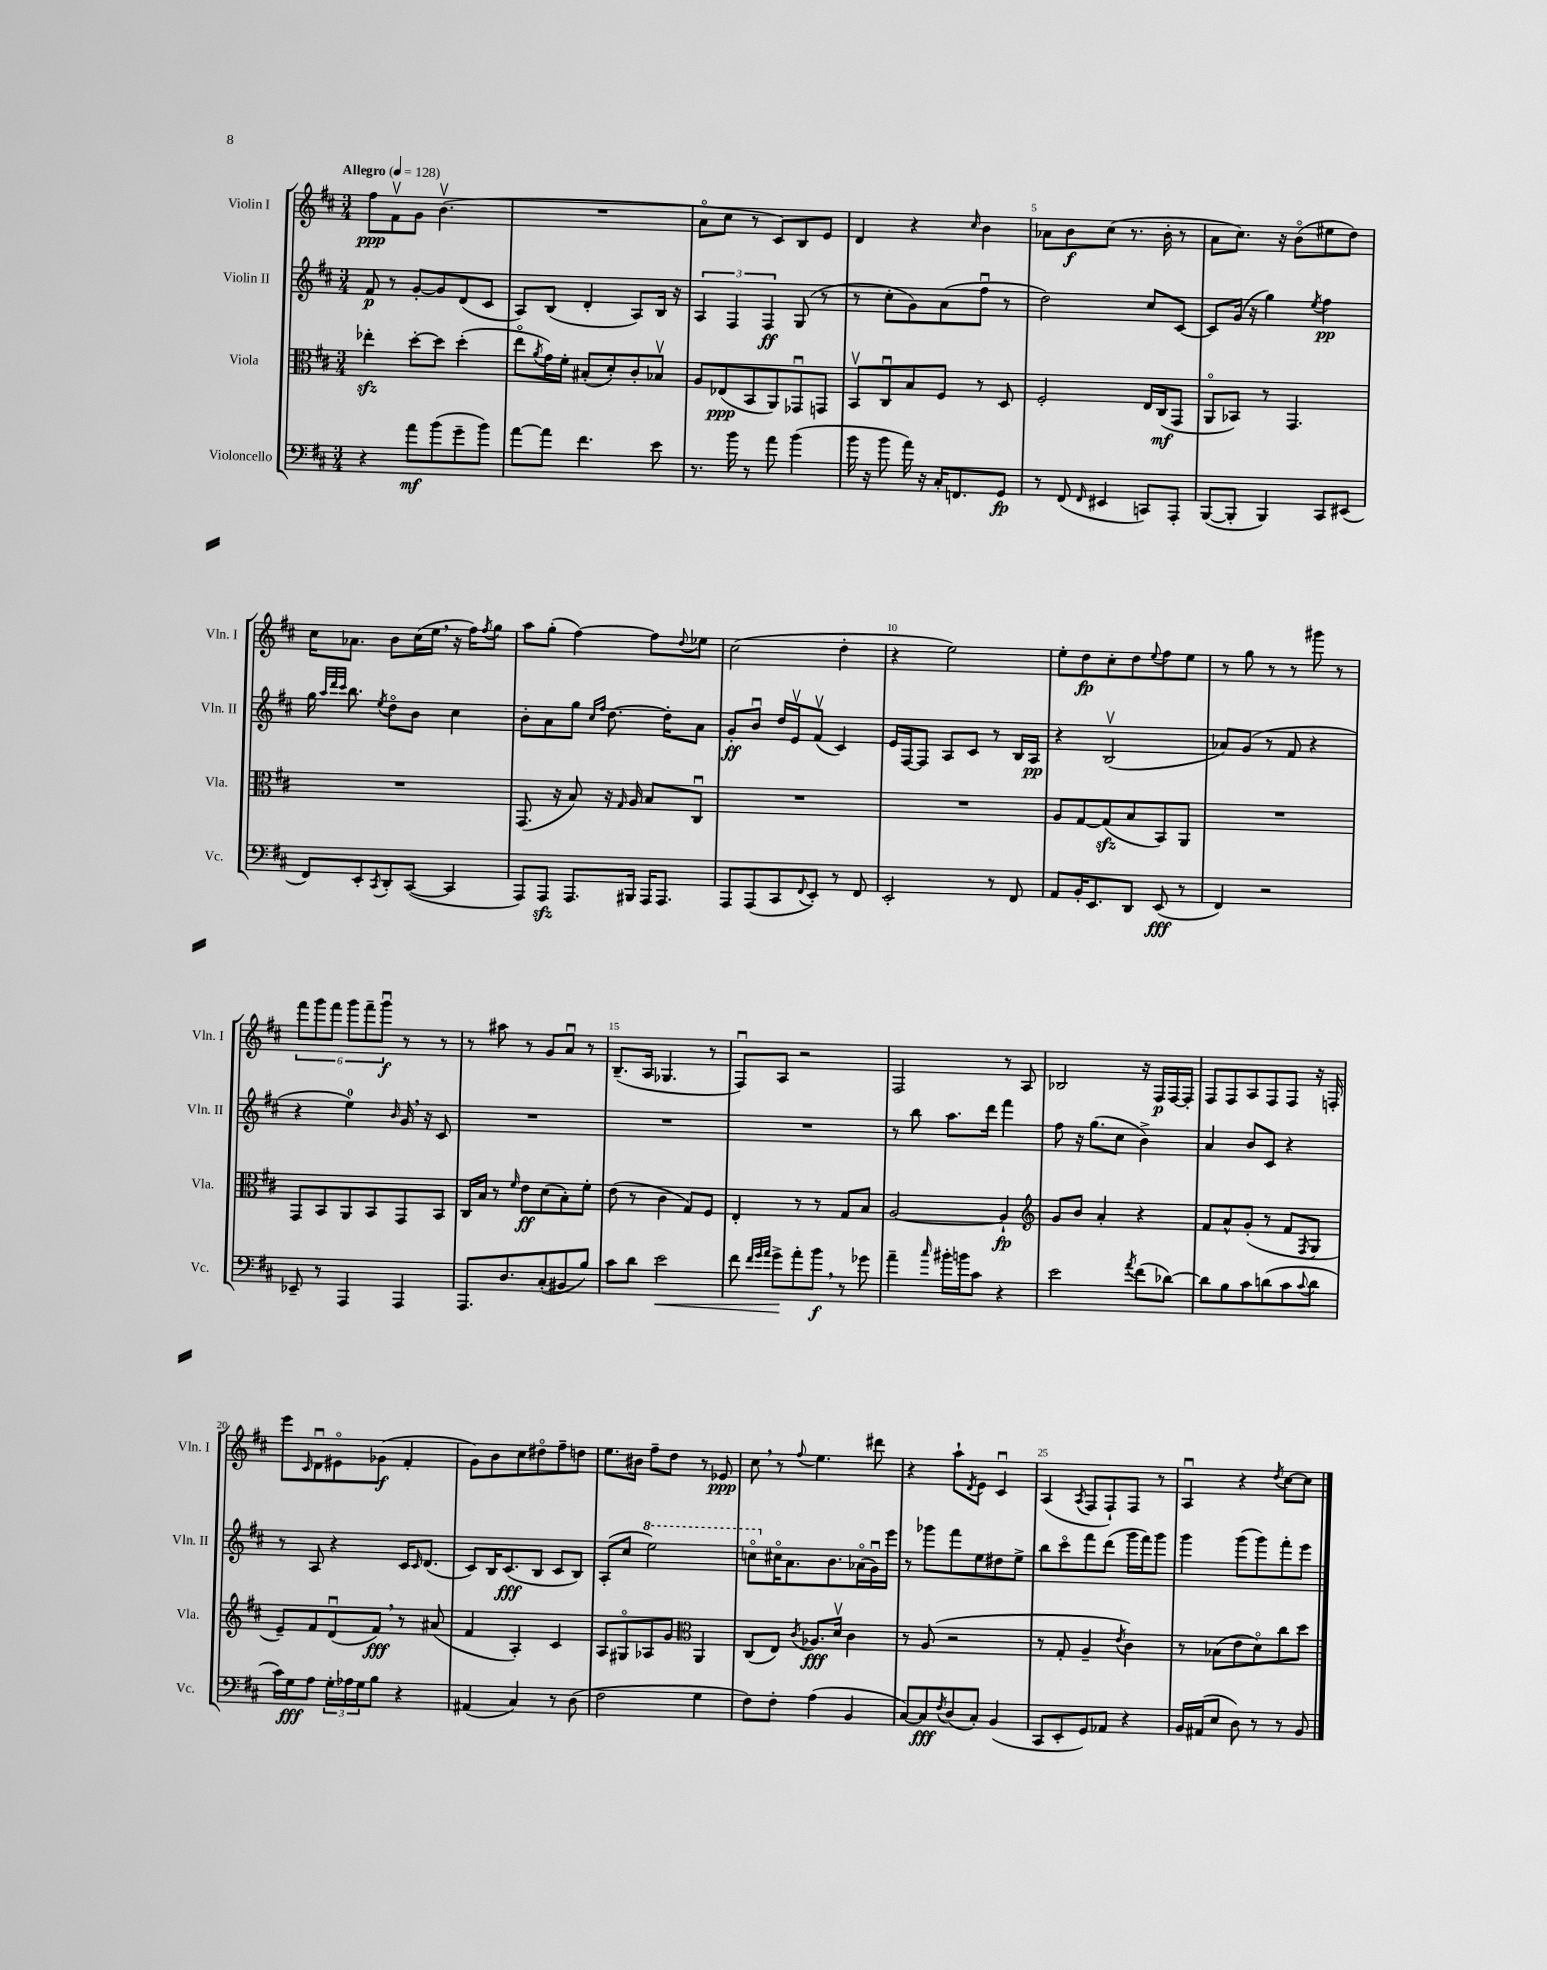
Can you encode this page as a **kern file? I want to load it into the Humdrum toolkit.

**kern	**kern	**kern	**kern
*staff4	*staff3	*staff2	*staff1
*clefF4	*clefC3	*clefG2	*clefG2
*k[f#c#]	*k[f#c#]	*k[f#c#]	*k[f#c#]
*M3/4	*M3/4	*M3/4	*M3/4
*MM128	*MM128	*MM128	*MM128
4r	4ee-'	8f#	8ff#
.	.	8r	8f#v
8a	[8dd'	[8g'	8g
(8b	8dd]	8g]	(4.bv
8g~	(4dd'	(8d	.
8b)	.	8c#	.
=	=	=	=
[8a	8eeo	8A)	2.r
.	8qa	.	.
8a]	16g)	(8B	.
.	16f#'	.	.
4.f#	(8B#'	4d'	.
.	8d')	.	.
.	8c#'	8A)	.
8e	8B-v	16B	.
.	.	16r	.
=	=	=	=
8.r	8A	6A	8ao
.	(8E-	.	8cc#
.	.	6F#	.
16b	.	.	.
8r	8BB	.	8r
.	.	6F#	.
8a	8AA)	.	8c#)
(4b	8GG-u	(8G	8B
.	8GG	8r	8e
=	=	=	=
16b	8BBv	8r	4d
16r	.	.	.
8b	8C#u	8cc#'	.
16a)	8B	8g)	4r
16r	.	.	.
16C#'	8F#	(8a	.
8.FF	.	.	.
.	.	.	16qqcc#
.	8r	8ff#u	4b
8GG	8D	8r	.
=	=	=	=
8r	2F#'	2dd)	8a-
(8FF#	.	.	8b
16qqFF#	.	.	.
4EE#	.	.	(8cc#
.	.	.	8.r
8CC)	16E	8cc#	.
.	(16C#	.	16b'
8AAA'	8GG	[8c#	8r
=	=	=	=
([8BBB	8AAo	8c#]	8a
8BBB']	8BB-)	(16g	8.cc#)
.	.	16r	.
4BBB)	8r	4gg)	.
.	.	.	16r
.	4.GG	.	(8bo
.	.	8qee	.
8CC#	.	4ff#	8ee#
(8EE#	.	.	8dd)
=	=	=	=
8FF#)	2.r	16gg	16cc#
.	.	32qqaa	.
.	.	32qqddd	.
.	.	32qqccc#	.
.	.	8.bb	8.a-
8EE'	.	.	.
8qCC#	.	8qee	.
8DD'	.	8ddo	8b
([8CC#	.	8b	(16cc#
.	.	.	16ee
4CC#]	.	4cc#	16r
.	.	.	16ff#)
.	.	.	8qff#
.	.	.	8gg
=	=	=	=
8AAA)	(8.GG	8b'	8aa
8AAA	.	8a	(8gg'
.	16r	.	.
8.AAA	8B)	8gg	[4ff#)
.	.	16qqcc#	.
.	.	16qqff#	.
.	16r	[8.dd	.
.	16qqG	.	.
16BBB#	16A	.	.
16AAA	8B	.	8ff#]
8.AAA	.	16dd']	.
.	.	.	8qqdd
.	8C#u	8a	8ee-
=	=	=	=
8AAA	2.r	8g'	(2cc#
(8AAA	.	8bu	.
8CC#	.	16dd	.
.	.	16ev	.
8qqFF#	.	.	.
8EE')	.	(8f#v	.
8r	.	4c#)	4dd'
8FF#	.	.	.
=	=	=	=
2EE'	2.r	16e	4r
.	.	[16F#	.
.	.	8F#]	.
.	.	8A	2ee)
.	.	8c#	.
8r	.	8r	.
8FF#	.	16B	.
.	.	16A	.
=	=	=	=
8AA	8A	4r	8ee'
16BB'	[8G	.	8dd
8.EE	.	.	.
.	(8G]	(2Bv	8cc#'
8DD	8B	.	8dd
.	.	.	8qqee
(8EE	8BB)	.	8ff#
8r	8AA	.	8ee
=	=	=	=
4FF#)	2.r	8a-)	8r
.	.	(8g	8gg
2r	.	8r	8r
.	.	8f#	8r
.	.	4r	8ggg#
.	.	.	8r
=	=	=	=
8EE-~	8GG	4r	12fff#
.	.	.	12ggg
8r	8BB	.	.
.	.	.	12fff#
4AAA	8AA	4ee)	12ggg
.	.	.	12fff#~
.	8BB	.	.
.	.	.	12gggu
.	.	16qqb	.
4AAA	8GG	16g	8r
.	.	16r	.
.	8BB	8c#	8r
=	=	=	=
8.AAA	16C#	2.r	8r
.	16B	.	.
.	8r	.	8aa#
8.D	.	.	.
.	16qqf#	.	.
.	8e	.	8r
(8C#'	(8d	.	8g
8BB#	8B')	.	8au
8B)	8f#'	.	8r
=	=	=	=
8c#	(8e	2.r	(8.B~
8d	8r	.	.
.	.	.	16A
2e	4c#	.	4.G-
.	8G)	.	.
.	8F#	.	8r
=	=	=	=
8f#	4E'	2.r	8F#u)
32qqf#	.	.	.
32qqg	.	.	.
32qqa	.	.	.
8g^	.	.	8A
8a'	8r	.	2r
8b	8r	.	.
8r	8G	.	.
8g-	8B	.	.
=	=	=	=
4a~	[2A	8r	2F#
.	.	8bb	.
16qqcc#	.	.	.
16b#'	.	8.aa	.
16b	.	.	.
8c#	.	.	.
.	.	16ddd	.
4r	4A`]	4fff#	8r
.	.	.	8A
=	=	=	=
*	*clefG2	*	*
2e	8g	8ff#	2B-
.	8b	16r	.
.	.	(8.gg	.
.	4a'	.	.
.	.	8cc#	.
8qa	.	.	.
(8f#	4r	4b^)	16r
.	.	.	16F#
[8d-)	.	.	[16F#
.	.	.	16F#']
=	=	=	=
8d-]	8f#	4a	8F#
8B	8a^^	.	8F#
8c#	(8g'	8b	8A
(8d	8r	8c#	8F#
8c#	8f#	4r	8F#
8qqc#	8qF#	.	.
8d	8G	.	16r
.	.	.	16F'
=	=	=	=
16c#)	8e~)	8r	8eee
16G	.	.	.
.	.	.	16qqc#
8A	8f#	8A	8du
24G'	(8du	4r	8e#o
24A-	.	.	.
24G	.	.	.
8B	8f#)	.	(8g-
4r	8r	16c#	4f#'
.	.	16qqc#	.
.	.	(8.d	.
.	(8a#	.	.
=	=	=	=
(4AA#	4f#	8c#)	8g)
.	.	16B	8b
.	.	(8.c#	.
4C#)	4A')	.	8cc#
.	.	8B	8dd#o
8r	4c#	8c#	8ff#~
(8D	.	8B)	8dd
=	=	=	=
2F#	8A	(8A'	8.ee
.	8G#o	8cc#	.
.	.	.	16b#
.	8A-	2eee)	8ff#~
.	8g	.	8dd
*	*clefC3	*	*
4G	4AA	.	8r
.	.	.	8e-
=	=	=	=
8F#)	(8C#	8ccco	8cc#
8F#'	8E)	16cc#o	8r
.	.	8.a	.
.	8qc#	.	8qqff#
(4A	8.A-	.	4.ee
.	.	8.b	.
.	16dv	.	.
4BB	4c#	.	.
.	.	(16a-o	.
.	.	16gu)	8ddd#
.	.	16eee	.
=	=	=	=
[8C#)	8r	8r	4r
8C#]	(8A	8ggg-	.
8qF#	.	.	.
(8D	2r	8fff#	8aa`
.	.	.	8qd
8C#')	.	8ee	8e
(4BB	.	8dd#	4c#u
.	.	8ee^	.
=	=	=	=
8CC#	8r	8bb	(4A
8EE'	8G'	8ccc#o	.
.	.	.	8qA
8GG)	4A~	8fff#	8F#
8AA-	.	(8ddd	8F#`)
.	8qe	.	.
4r	4c#)	16ggg	8F#
.	.	16fff#)	.
.	.	8ggg	8r
=	=	=	=
16BB	8r	4ggg	4Au
(16AA#	.	.	.
8E	(8B-	.	.
8D)	8e	(8ggg	4r
8r	8do)	8ggg)	.
.	.	.	8qdd
8r	8cc#	8fff#'	[8cc#
8BB	8dd	8eee	8cc#]
==	==	==	==
*-	*-	*-	*-
